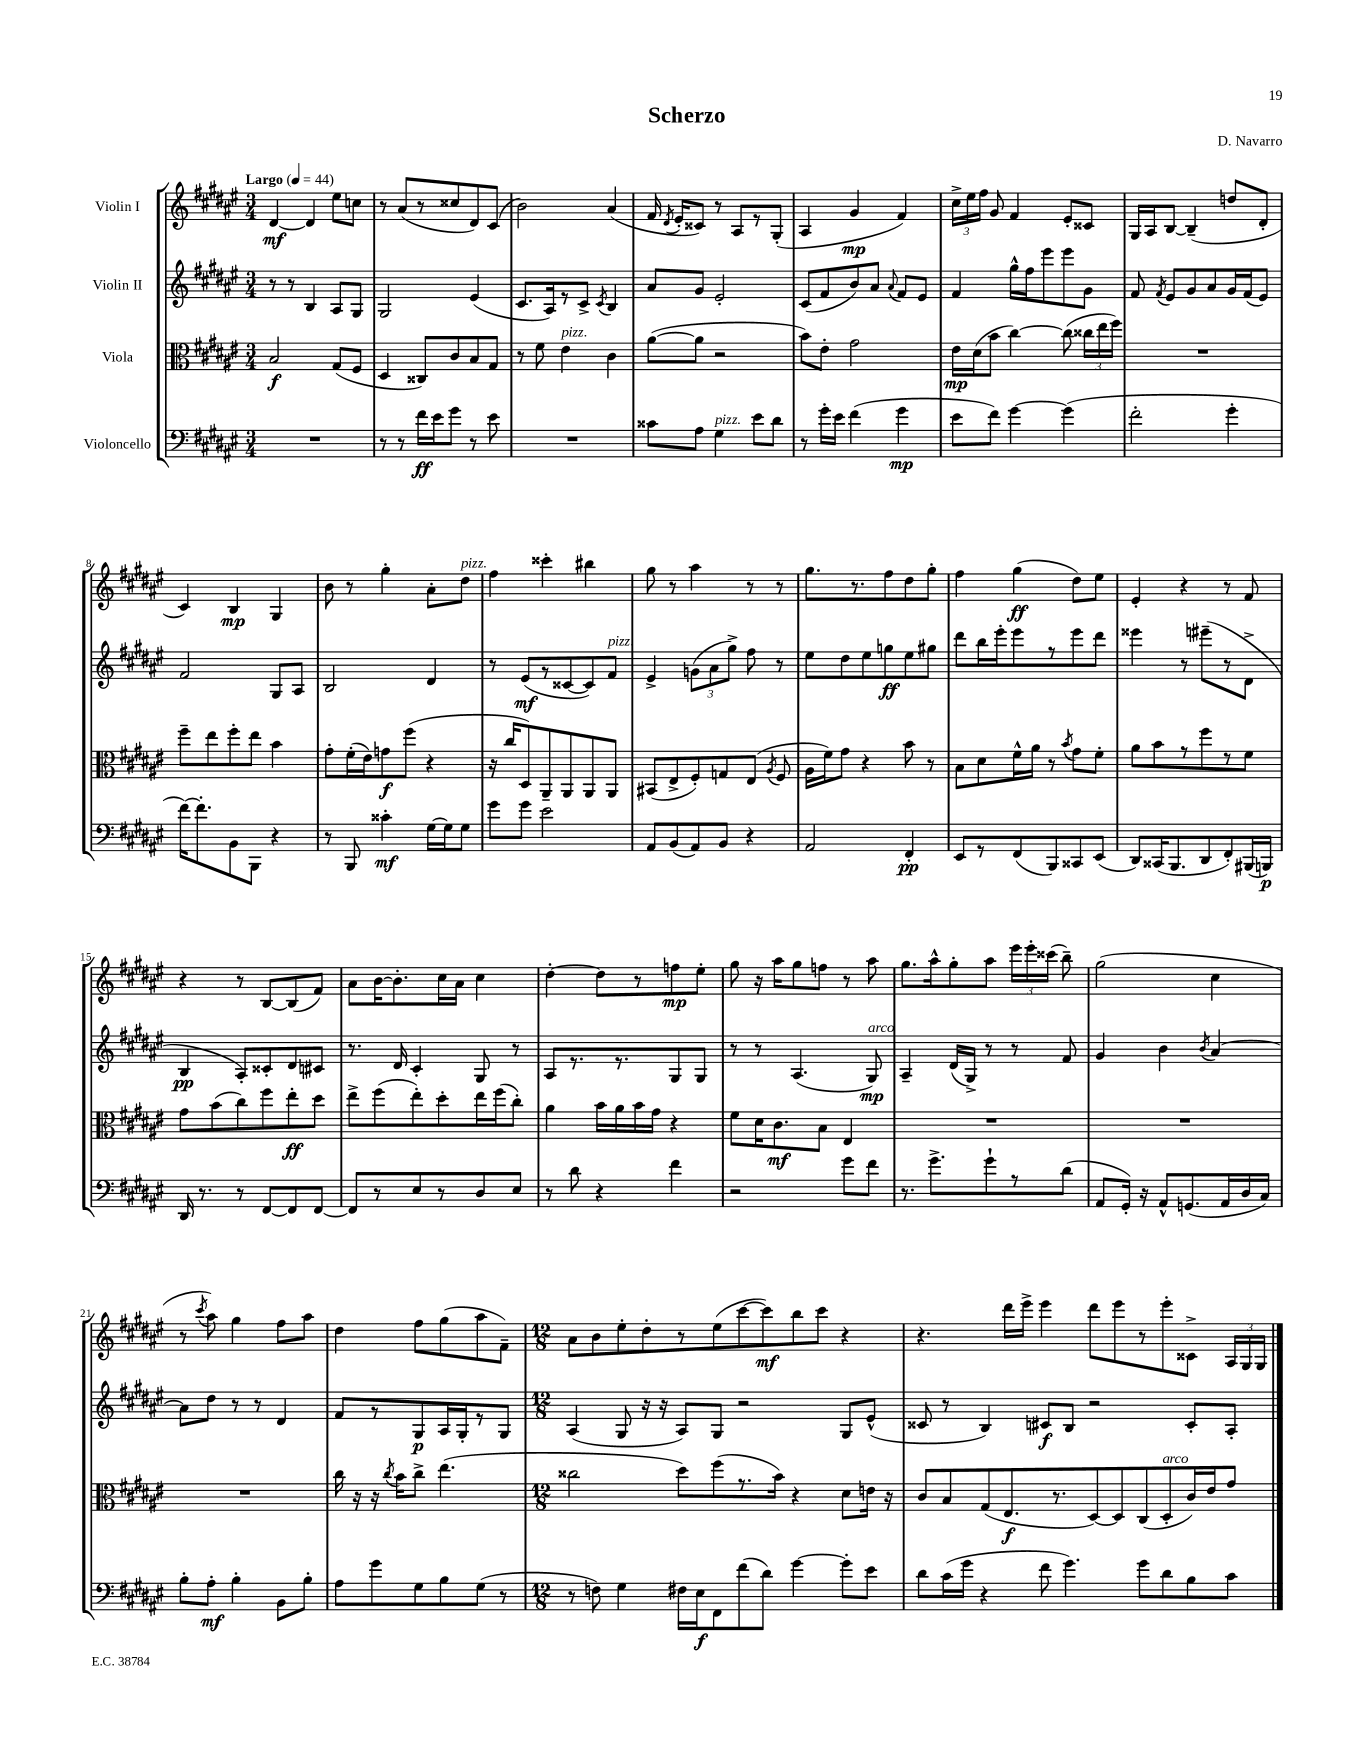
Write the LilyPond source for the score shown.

\header { title = "Scherzo" composer = "D. Navarro" }
<<
\new StaffGroup <<
\new Staff = "s0" \with { instrumentName = "Violin I" } {
    \clef treble \key fis \major \numericTimeSignature \time 3/4 \tempo "Largo" 4 = 44
    \autoBeamOff dis'4~\mf dis'4 eis''8[ c''8] |
    r8 ais'8[( r8 cisis''8 dis'8) cis'8]( |
    b'2) ais'4( |
    fis'16 \acciaccatura { dis'8 } eis'16[-. cisis'8]) r8 ais8[ r8 gis8]-.( |
    ais4 gis'4\mp fis'4) |
    \tuplet 3/2 { cis''16[-> eis''16 fis''16] } gis'8 fis'4 eis'8[-. cisis'8] |
    gis16[ ais16 b8]~ b4--( d''8[ dis'8]-. |
    cis'4) b4\mp gis4 |
    b'8 r8 gis''4-. ais'8[-. dis''8]^\markup { \italic "pizz." } |
    fis''4 cisis'''4-. bis''4 |
    gis''8 r8 ais''4 r8 r8 |
    gis''8.[ r8. fis''8 dis''8 gis''8]-. |
    fis''4 gis''4\ff( dis''8[) eis''8] |
    eis'4-. r4 r8 fis'8 |
    r4 r8 b8[~ b8( fis'8]) |
    ais'8[ b'16~ b'8.-. cis''16 ais'16] cis''4 |
    dis''4~-. dis''8[ r8 f''8\mp eis''8]-. |
    gis''8 r16 ais''16[ gis''8 f''8] r8 ais''8 |
    gis''8.[ ais''16-^ gis''8-. ais''8] \tuplet 3/2 { eis'''16[ eis'''16-. cisis'''16]( } b''8--) |
    gis''2( cis''4 |
    r8 \acciaccatura { cis'''8 } ais''8) gis''4 fis''8[ ais''8] |
    dis''4 fis''8[ gis''8( ais''8 fis'8]--) |
    \numericTimeSignature \time 12/8 ais'8[ b'8 eis''8-. dis''8-. r8 eis''8( cis'''8~ cis'''8\mf) b''8 cis'''8] r4 |
    r4. dis'''16[ eis'''16]-> eis'''4 dis'''8[ eis'''8 r8 eis'''8-. cisis'8]-> \tuplet 3/2 { ais16[ gis16 gis16] } \bar "|." |
}
\new Staff = "s1" \with { instrumentName = "Violin II" } {
    \clef treble \key fis \major \numericTimeSignature \time 3/4
    \autoBeamOff r8 r8 b4 ais8[ gis8] |
    gis2 eis'4( |
    cis'8.[ ais16) r8 cis'8]-> \acciaccatura { cis'8 } b4 |
    ais'8[ gis'8] eis'2-. |
    cis'8[( fis'8 b'8) ais'8] \appoggiatura { ais'8 } fis'8[ eis'8] |
    fis'4 gis''16[-^ fis''16 eis'''8 eis'''8 gis'8] |
    fis'8 \acciaccatura { fis'8 } eis'8[ gis'8 ais'8 gis'16 fis'16( eis'8]) |
    fis'2 gis8[ ais8] |
    b2 dis'4 |
    r8 eis'8[\mf( r8 cisis'8~ cisis'8) fis'8]^\markup { \italic "pizz." } |
    eis'4-> \tuplet 3/2 { g'8[( ais'8 gis''8]->) } fis''8 r8 |
    eis''8[ dis''8 eis''8 g''8\ff eis''8 gis''8] |
    dis'''8[ b''16 eis'''16-. eis'''8 r8 eis'''8 dis'''8] |
    eisis'''4 r8 eis'''8[--( r8 dis'8]-> |
    b4\pp ais8[-.) cisis'8-. dis'8 cis'8] |
    r8. dis'16 cis'4-. gis8 r8 |
    ais8[ r8. r8. gis8 gis8] |
    r8 r8 ais4.( gis8\mp^\markup { \italic "arco" }) |
    ais4-- dis'16[( gis16]->) r8 r8 fis'8 |
    gis'4 b'4 \acciaccatura { b'8 } ais'4~ |
    ais'8[ dis''8] r8 r8 dis'4 |
    fis'8[ r8 gis8\p ais16 gis16-. r8 gis8] |
    \numericTimeSignature \time 12/8 ais4( gis8 r16 r16 ais8[) gis8] r2 gis8[ eis'8]-^( |
    cisis'8 r8 b4) cis'8[\f b8] r2 cis'8[-. ais8]-. \bar "|." |
}
\new Staff = "s2" \with { instrumentName = "Viola" } {
    \clef alto \key fis \major \numericTimeSignature \time 3/4
    \autoBeamOff b2\f gis8[( fis8] |
    dis4 cisis8[) cis'8 b8 gis8] |
    r8 fis'8 eis'4^\markup { \italic "pizz." } cis'4 |
    ais'8[~( ais'8] r2 |
    b'8[) eis'8]-. gis'2 |
    eis'16[\mp dis'16( b'8] cis''4~) cis''8( \tuplet 3/2 { cisis''16[ eis''16 fis''16]) } |
    R2. |
    fis''8[-- eis''8 fis''8-. eis''8] b'4 |
    gis'8[-. fis'16-.( eis'16) g'8\f fis''8]( r4 |
    r16 cis''16[ dis8) ais,8-- ais,8 ais,8 ais,8] |
    bis,8[( eis8-> fis8-.) g8 eis8]( \acciaccatura { ais8 } fis8 |
    ais16[ fis'16) gis'8] r4 b'8 r8 |
    b8[ dis'8 fis'16-^ ais'16] r8 \acciaccatura { b'8 } gis'8[ fis'8]-. |
    ais'8[ b'8 r8 fis''8 r8 fis'8] |
    gis'8[ b'8( cis''8) fis''8 eis''8-.\ff dis''8] |
    eis''8[-> fis''8( eis''8-.) dis''8-. eis''16 fis''16( cis''8]-.) |
    ais'4 b'16[ ais'16 b'16 gis'16] r4 |
    fis'8[ dis'16 cis'8.\mf b8] eis4 |
    R2. |
    R2. |
    R2. |
    cis''16 r16 r16 \acciaccatura { cis''8 } b'16[ cis''8]-> eis''4.( |
    \numericTimeSignature \time 12/8 cisis''2 dis''8[) fis''8( r8. b'16]) r4 dis'8[ e'16] r16 |
    cis'8[ b8 gis8( eis8.\f r8. dis8~) dis8 cis8( dis8-.^\markup { \italic "arco" } cis'16) eis'16 gis'8] \bar "|." |
}
\new Staff = "s3" \with { instrumentName = "Violoncello" } {
    \clef bass \key fis \major \numericTimeSignature \time 3/4
    \autoBeamOff R2. |
    r8 r8 fis'16[\ff eis'16 gis'8] r8 eis'8 |
    R2. |
    cisis'8[ ais8] gis4^\markup { \italic "pizz." } eis'8[ dis'8] |
    r8 gis'16[-. eis'16] fis'4( gis'4\mp |
    eis'8[ fis'8]) gis'4~ gis'4( |
    fis'2-. gis'4-. |
    fis'16[~) fis'8.-. b,8 b,,8] r4 |
    r8 b,,8 cisis'4-.\mf gis16[~ gis16 gis8] |
    gis'8[ gis'8] eis'2 |
    ais,8[ b,8( ais,8) b,8] r4 |
    ais,2 fis,4-.\pp |
    eis,8[ r8 fis,8( b,,8) cisis,8 eis,8]( |
    dis,8[) cisis,16( b,,8. dis,8 fis,8-.) bis,,16( b,,16]\p) |
    dis,16 r8. r8 fis,8[~ fis,8 fis,8]~ |
    fis,8[ r8 eis8 r8 dis8 eis8] |
    r8 dis'8 r4 fis'4 |
    r2 gis'8[ fis'8] |
    r8. gis'8.[-> gis'8-! r8 dis'8]( |
    ais,8[ gis,16]-.) r16 ais,8[-^ g,8.( ais,16 dis16 cis16]) |
    b8[-. ais8]-.\mf b4-. b,8[ b8]-. |
    ais8[ gis'8 gis8 b8 gis8]( r8 |
    \numericTimeSignature \time 12/8 r8 f8) gis4 fis16[ eis16\f fis,8 fis'8( dis'8]) gis'4~ gis'8[-. eis'8] |
    dis'8[ cis'16( gis'16] r4 fis'8 gis'4.) gis'8[ dis'8 b8 cis'8] \bar "|." |
}
>>
>>
